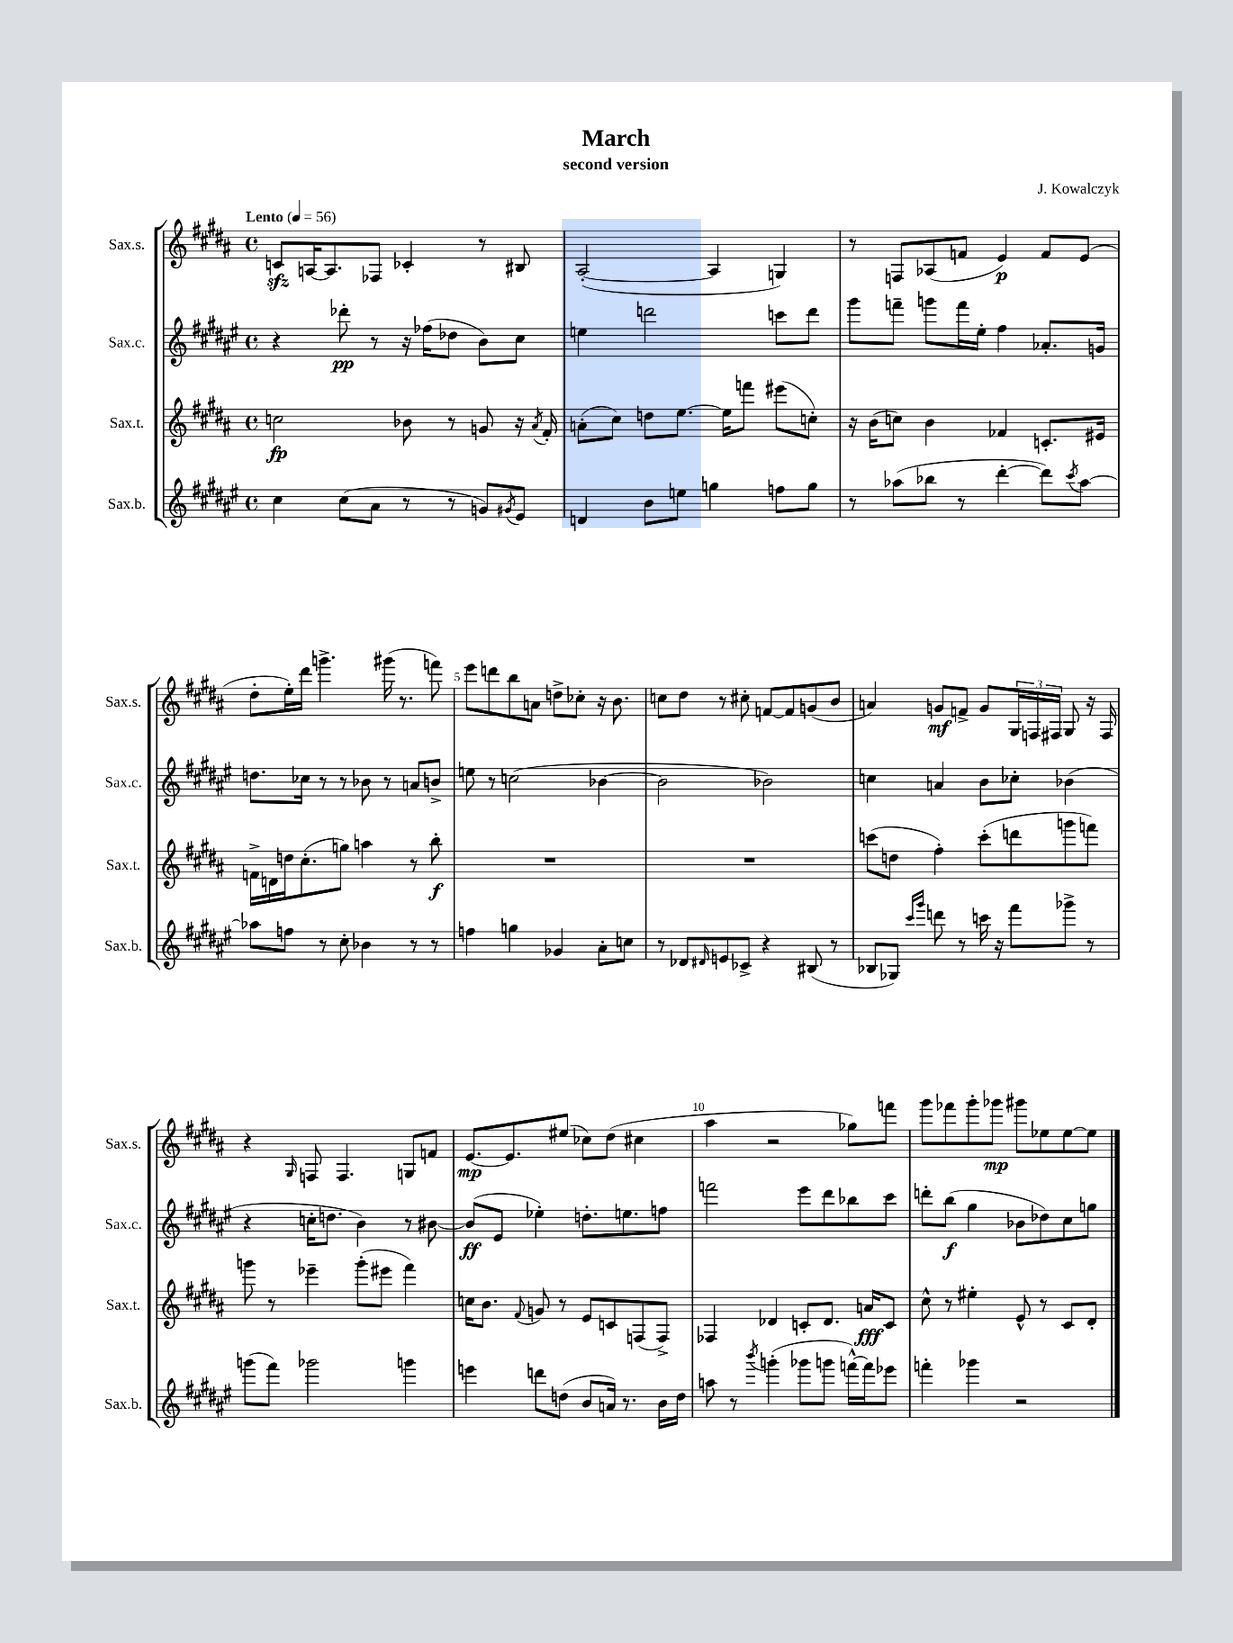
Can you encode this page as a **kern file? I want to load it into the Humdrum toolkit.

**kern	**kern	**dynam	**kern	**dynam	**kern	**dynam
*part4	*part3	*part3	*part2	*part2	*part1	*part1
*staff4	*staff3	*staff3	*staff2	*staff2	*staff1	*staff1
*I"Sax.b.	*I"Sax.t.	*	*I"Sax.c.	*	*I"Sax.s.	*
*I'Sax.b.	*I'Sax.t.	*	*I'Sax.c.	*	*I'Sax.s.	*
*clefG2	*clefG2	*	*clefG2	*	*clefG2	*
*k[f#c#g#d#a#e#]	*k[f#c#g#d#a#]	*	*k[f#c#g#d#a#e#]	*	*k[f#c#g#d#a#]	*
*M4/4	*M4/4	*	*M4/4	*	*M4/4	*
*met(c)	*met(c)	*	*met(c)	*	*met(c)	*
*MM56	*MM56	*	*MM56	*	*MM56	*
=1	=1	=1	=1	=1	=1	=1
!	!	!	!	!	!LO:TX:a:B:t=Lento	!
4cc#\	2ccn\	fp	4r	.	8cnzz/L	.
.	.	.	.	.	[16An/K	.
.	.	.	.	.	8.A/]	.
(8cc#\L	.	.	8ddd-X'\	pp	.	.
8a#\J	.	.	8r	.	8F-X/J	.
8r	8b-X\	.	16r	.	4c-X'/	.
.	.	.	(16ff-X\KL	.	.	.
8r	8r	.	8dd-X\J	.	.	.
8gn/L)	8gn/	.	8b\L)	.	8r	.
8qg#X/	.	.	.	.	.	.
8e#/J	16r	.	8cc#\J	.	8B#X/	.
.	8qa#/	.	.	.	.	.
.	16f#'/	.	.	.	.	.
=2	=2	=2	=2	=2	=2	=2
4dn/	(8an'\L	.	4een\	.	([2A#'/	.
.	8cc#\J)	.	.	.	.	.
8b\L	8ddn\L	.	2dddn\	.	.	.
8een\J	[8.ee\J	.	.	.	.	.
4ggn\	.	.	.	.	4A#/]	.
.	16ee\KL]	.	.	.	.	.
.	8fffn\J	.	.	.	.	.
8ffn\L	(8eee#X\L	.	8cccn\L	.	4Gn/)	.
8gg\J	8ccn'\J)	.	8ddd\J	.	.	.
=3	=3	=3	=3	=3	=3	=3
8r	16r	.	8ggg#\L	.	8r	.
.	(16b\KL	.	.	.	.	.
(8aa-X\L	8ccn\J)	.	8fffn~\J	.	8Fn/L	.
8bb-X\J	4b\	.	8gggn\L	.	(8A-X/	.
8r	.	.	16fff\L	.	8fn/J	.
.	.	.	16ee#'\JJ	.	.	.
[4ddd#'\	4f-X/	.	4ff#\	.	4e/)	p
8ddd#\L])	8.cn'/L	.	8.a-X'/L	.	8f/L	.
8qccc#/	.	.	.	.	.	.
[8aa-\J	.	.	.	.	(8e/J	.
.	16e#X/Jk	.	16gn/Jk	.	.	.
!!LO:LB:g=z
=4	=4	=4	=4	=4	=4	=4
8aa-X\L]	16fn^\LL	.	8.ddn\L	.	8dd#'\L	.
.	16dn\	.	.	.	.	.
8ffn\J	16ddn\J	.	.	.	16ee'\L)	.
.	(8.cc#'\	.	16cc-X\Jk	.	16ddd#\JJ	.
8r	.	.	8r	.	4.gggn^\	.
8cc#'\	8ggn\J)	.	8r	.	.	.
4b-X\	4aan\	.	8b-X\	.	.	.
.	.	.	8r	.	(16ggg#X\	.
.	.	.	.	.	8.r	.
8r	8r	.	8an/L	.	.	.
8r	8bb'\	f	8bn^/J	.	8fffn\)	.
=5	=5	=5	=5	=5	=5	=5
4ffn\	1r	.	8een\	.	8eee\L	.
.	.	.	8r	.	8dddn\	.
4ggn\	.	.	(2ccn\	.	8bb\	.
.	.	.	.	.	8an\J	.
4g-X/	.	.	.	.	8ddn^\L	.
.	.	.	.	.	8cc-X'\J	.
8a#'\L	.	.	[4b-X\	.	16r	.
.	.	.	.	.	8.b\	.
8ccn\J	.	.	.	.	.	.
=6	=6	=6	=6	=6	=6	=6
8r	1r	.	2b-\]	.	8ccn\L	.
8d-X/L	.	.	.	.	8dd#\J	.
16qqd#X/	.	.	.	.	.	.
8en/	.	.	.	.	8r	.
8c-X^/J	.	.	.	.	8cc#X'\	.
4r	.	.	2b-X\)	.	[8fn/L	.
.	.	.	.	.	8f/]	.
(8B#X/	.	.	.	.	(8gn/	.
8r	.	.	.	.	8b/J	.
=7	=7	=7	=7	=7	=7	=7
8B-X/L	(8cccn\L	.	4ccn\	.	4an/)	.
8G-X/J)	8ddn\J	.	.	.	.	.
16qqccc#/LL	.	.	.	.	.	.
16qqggg#/JJ	.	.	.	.	.	.
8dddn\	4ff#'\)	.	4an/	.	8gn/L	mf
8r	.	.	.	.	8fn^/J	.
16cccn\	(8ccc'\L	.	8b\L	.	8g/L	.
16r	.	.	.	.	.	.
8fff#\L	8dddn\	.	8cc-X'\J	.	24G#/L	.
.	.	.	.	.	24Fn/	.
.	.	.	.	.	24F#X/JJ	.
8ggg-X^\J	8gggn\	.	(4b-X\	.	8G#/	.
8r	8fffn\J)	.	.	.	16r	.
.	.	.	.	.	16F#/	.
!!LO:LB:g=z
=8	=8	=8	=8	=8	=8	=8
(8gggn\L	8gggn\	.	4r	.	4r	.
8fff#\J)	8r	.	.	.	.	.
.	.	.	.	.	16qqG#/	.
2ggg-X\	4eee-X~\	.	16ccn'\KL	.	8Fn/	.
.	.	.	8.ddn\J	.	.	.
.	.	.	.	.	4.F/	.
.	(8ggg'\L	.	4b\)	.	.	.
.	8eee#X\J	.	.	.	.	.
4gggn\	4fff#\)	.	8r	.	8Gn/L	.
.	.	.	[8b#X\	.	8fn/J	.
=9	=9	=9	=9	=9	=9	=9
4eeen\	16ccn\KL	.	(8b#/L]	ff	[8.e/L	mp
.	8.b\J	.	.	.	.	.
.	.	.	8e#/J	.	.	.
.	.	.	.	.	8.e/]	.
.	8qqf#/	.	.	.	.	.
8dddn\L	8gn/	.	4ee-X'\)	.	.	.
(8ddn\J	8r	.	.	.	(8ee#X/J	.
8b/L	8e/L	.	8.ddn'\L	.	8cc-X\L)	.
16an/Jk)	8cn/	.	.	.	(8dd#\J	.
8.r	.	.	8.een\	.	.	.
.	(8Fn/	.	.	.	4cc#X\	.
16b\LL	8F^/J)	.	8ffn\J	.	.	.
16dd\JJ	.	.	.	.	.	.
=10	=10	=10	=10	=10	=10	=10
8aan\	4F-X/	.	2fffn\	.	4aa#\	.
8r	.	.	.	.	.	.
8qbbb/	.	.	.	.	.	.
(4gggn'\	4d-X/	.	.	.	2r	.
8ggg-X\L	8cn'/L	.	8eee#\L	.	.	.
8gggn\J	8.d-/J	.	8ddd#\	.	.	.
[16fffn^^\LL)	.	.	8bb-X\	.	8gg-X\L)	.
16fff\J]	16an/KL	fff	.	.	.	.
8eee-X\J	8c/J	.	8ccc#\J	.	8fffn\J	.
=11	=11	=11	=11	=11	=11	=11
4fffn'\	8cc#^^\	.	8dddn'\L	.	8ggg#\L	.
.	8r	.	(8bb\J	f	8fff-X\	.
4ggg-X\	4ee#X'\	.	4gg#\	.	8ggg#'\	.
.	.	.	.	.	8ggg-X\J	mp
2r	8e^^/	.	8b-X\L	.	8ggg#X\L	.
.	8r	.	8dd-X\)	.	8ee-X\	.
.	8c#/L	.	8cc#\	.	[8ee-\	.
.	8d#'/J	.	8ggn\J	.	8ee-\J]	.
==	==	==	==	==	==	==
*-	*-	*-	*-	*-	*-	*-
